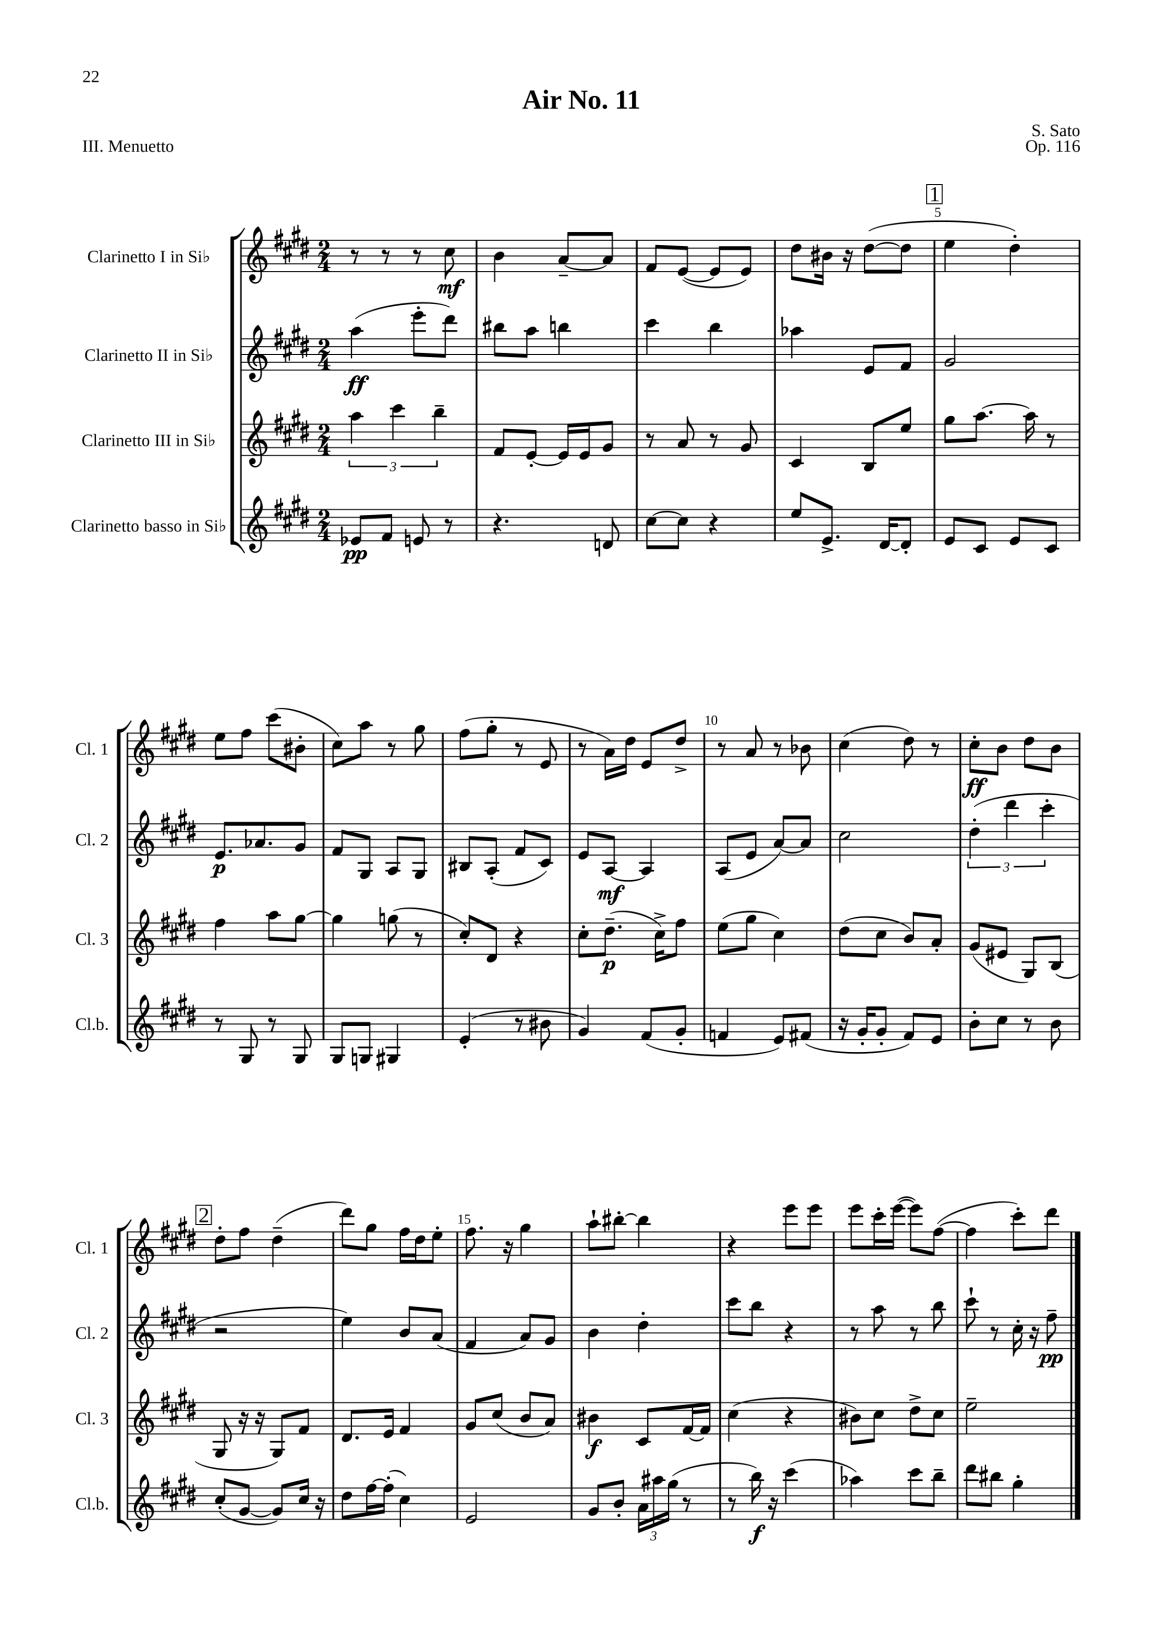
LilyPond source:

\header { title = "Air No. 11" composer = "S. Sato" opus = "Op. 116" piece = "III. Menuetto" }
<<
\new StaffGroup <<
\new Staff = "s0" \with { instrumentName = "Clarinetto I in Sib" shortInstrumentName = "Cl. 1" } {
    \clef treble \key e \major \numericTimeSignature \time 2/4
    r8 r8 r8 cis''8\mf |
    b'4 a'8~-- a'8 |
    fis'8 e'8~( e'8 e'8) |
    dis''8 bis'16 r16 dis''8~( dis''8 |
    \mark \markup { \box "1" } e''4 dis''4-.) |
    e''8 fis''8 cis'''8( bis'8-. |
    cis''8) a''8 r8 gis''8 |
    fis''8( gis''8-. r8 e'8 |
    r8 a'16) dis''16 e'8 dis''8-> |
    r8 a'8 r8 bes'8 |
    cis''4( dis''8) r8 |
    cis''8-.\ff b'8 dis''8 b'8 |
    \mark \markup { \box "2" } dis''8-. fis''8 dis''4--( |
    dis'''8) gis''8 fis''16 dis''16 e''8-. |
    fis''8. r16 gis''4 |
    a''8-! bis''8~-. bis''4 |
    r4 e'''8 e'''8 |
    e'''8 cis'''16-. e'''16~( e'''8) fis''8~( |
    fis''4 cis'''8-.) dis'''8 \bar "|." |
}
\new Staff = "s1" \with { instrumentName = "Clarinetto II in Sib" shortInstrumentName = "Cl. 2" } {
    \clef treble \key e \major \numericTimeSignature \time 2/4
    a''4\ff( e'''8-. dis'''8) |
    bis''8 a''8 b''4 |
    cis'''4 b''4 |
    aes''4 e'8 fis'8 |
    \mark \markup { \box "1" } gis'2 |
    e'8.\p aes'8. gis'8 |
    fis'8 gis8 a8 gis8 |
    bis8 a8-.( fis'8 cis'8) |
    e'8 a8~\mf a4 |
    a8( e'8 a'8~) a'8 |
    cis''2 |
    \tuplet 3/2 { dis''4-.( dis'''4 cis'''4-. } |
    \mark \markup { \box "2" } r2 |
    e''4) b'8 a'8( |
    fis'4 a'8) gis'8 |
    b'4 dis''4-. |
    cis'''8 b''8 r4 |
    r8 a''8 r8 b''8 |
    cis'''8-! r8 cis''16-. r16 fis''8--\pp \bar "|." |
}
\new Staff = "s2" \with { instrumentName = "Clarinetto III in Sib" shortInstrumentName = "Cl. 3" } {
    \clef treble \key e \major \numericTimeSignature \time 2/4
    \tuplet 3/2 { a''4 cis'''4 b''4-- } |
    fis'8 e'8~-. e'16 e'16 gis'8 |
    r8 a'8 r8 gis'8 |
    cis'4 b8 e''8 |
    \mark \markup { \box "1" } gis''8 a''8.~ a''16 r8 |
    fis''4 a''8 gis''8~ |
    gis''4 g''8( r8 |
    cis''8-.) dis'8 r4 |
    cis''8-. dis''8.--\p( cis''16->) fis''8 |
    e''8( gis''8 cis''4) |
    dis''8( cis''8 b'8) a'8-. |
    gis'8( eis'8 gis8) b8( |
    \mark \markup { \box "2" } gis8 r16 r16 gis8) fis'8 |
    dis'8. e'16 fis'4 |
    gis'8 cis''8( b'8 a'8) |
    bis'4\f cis'8 fis'16~ fis'16 |
    cis''4( r4 |
    bis'8) cis''8 dis''8-> cis''8 |
    e''2-- \bar "|." |
}
\new Staff = "s3" \with { instrumentName = "Clarinetto basso in Sib" shortInstrumentName = "Cl.b." } {
    \clef treble \key e \major \numericTimeSignature \time 2/4
    ees'8\pp fis'8 e'8 r8 |
    r4. d'8 |
    cis''8~ cis''8 r4 |
    e''8 e'8.-> dis'16~ dis'8-. |
    \mark \markup { \box "1" } e'8 cis'8 e'8 cis'8 |
    r8 gis8 r8 gis8 |
    gis8 g8 gis4 |
    e'4-.( r8 bis'8 |
    gis'4) fis'8( gis'8-. |
    f'4 e'8) fis'8( |
    r16 gis'16-. gis'8-. fis'8) e'8 |
    b'8-. cis''8 r8 b'8 |
    \mark \markup { \box "2" } cis''8-.( gis'8~ gis'8) cis''16 r16 |
    dis''8 fis''16~ fis''16-.( cis''4) |
    e'2 |
    gis'8 b'8-. \tuplet 3/2 { a'16 ais''16 gis''16( } r8 |
    r8 b''16\f) r16 cis'''4( |
    aes''4) cis'''8 b''8-- |
    dis'''8 bis''8 gis''4-. \bar "|." |
}
>>
>>
\layout { \context { \Score \override BarNumber.break-visibility = ##(#f #t #t) barNumberVisibility = #(every-nth-bar-number-visible 5) } }
